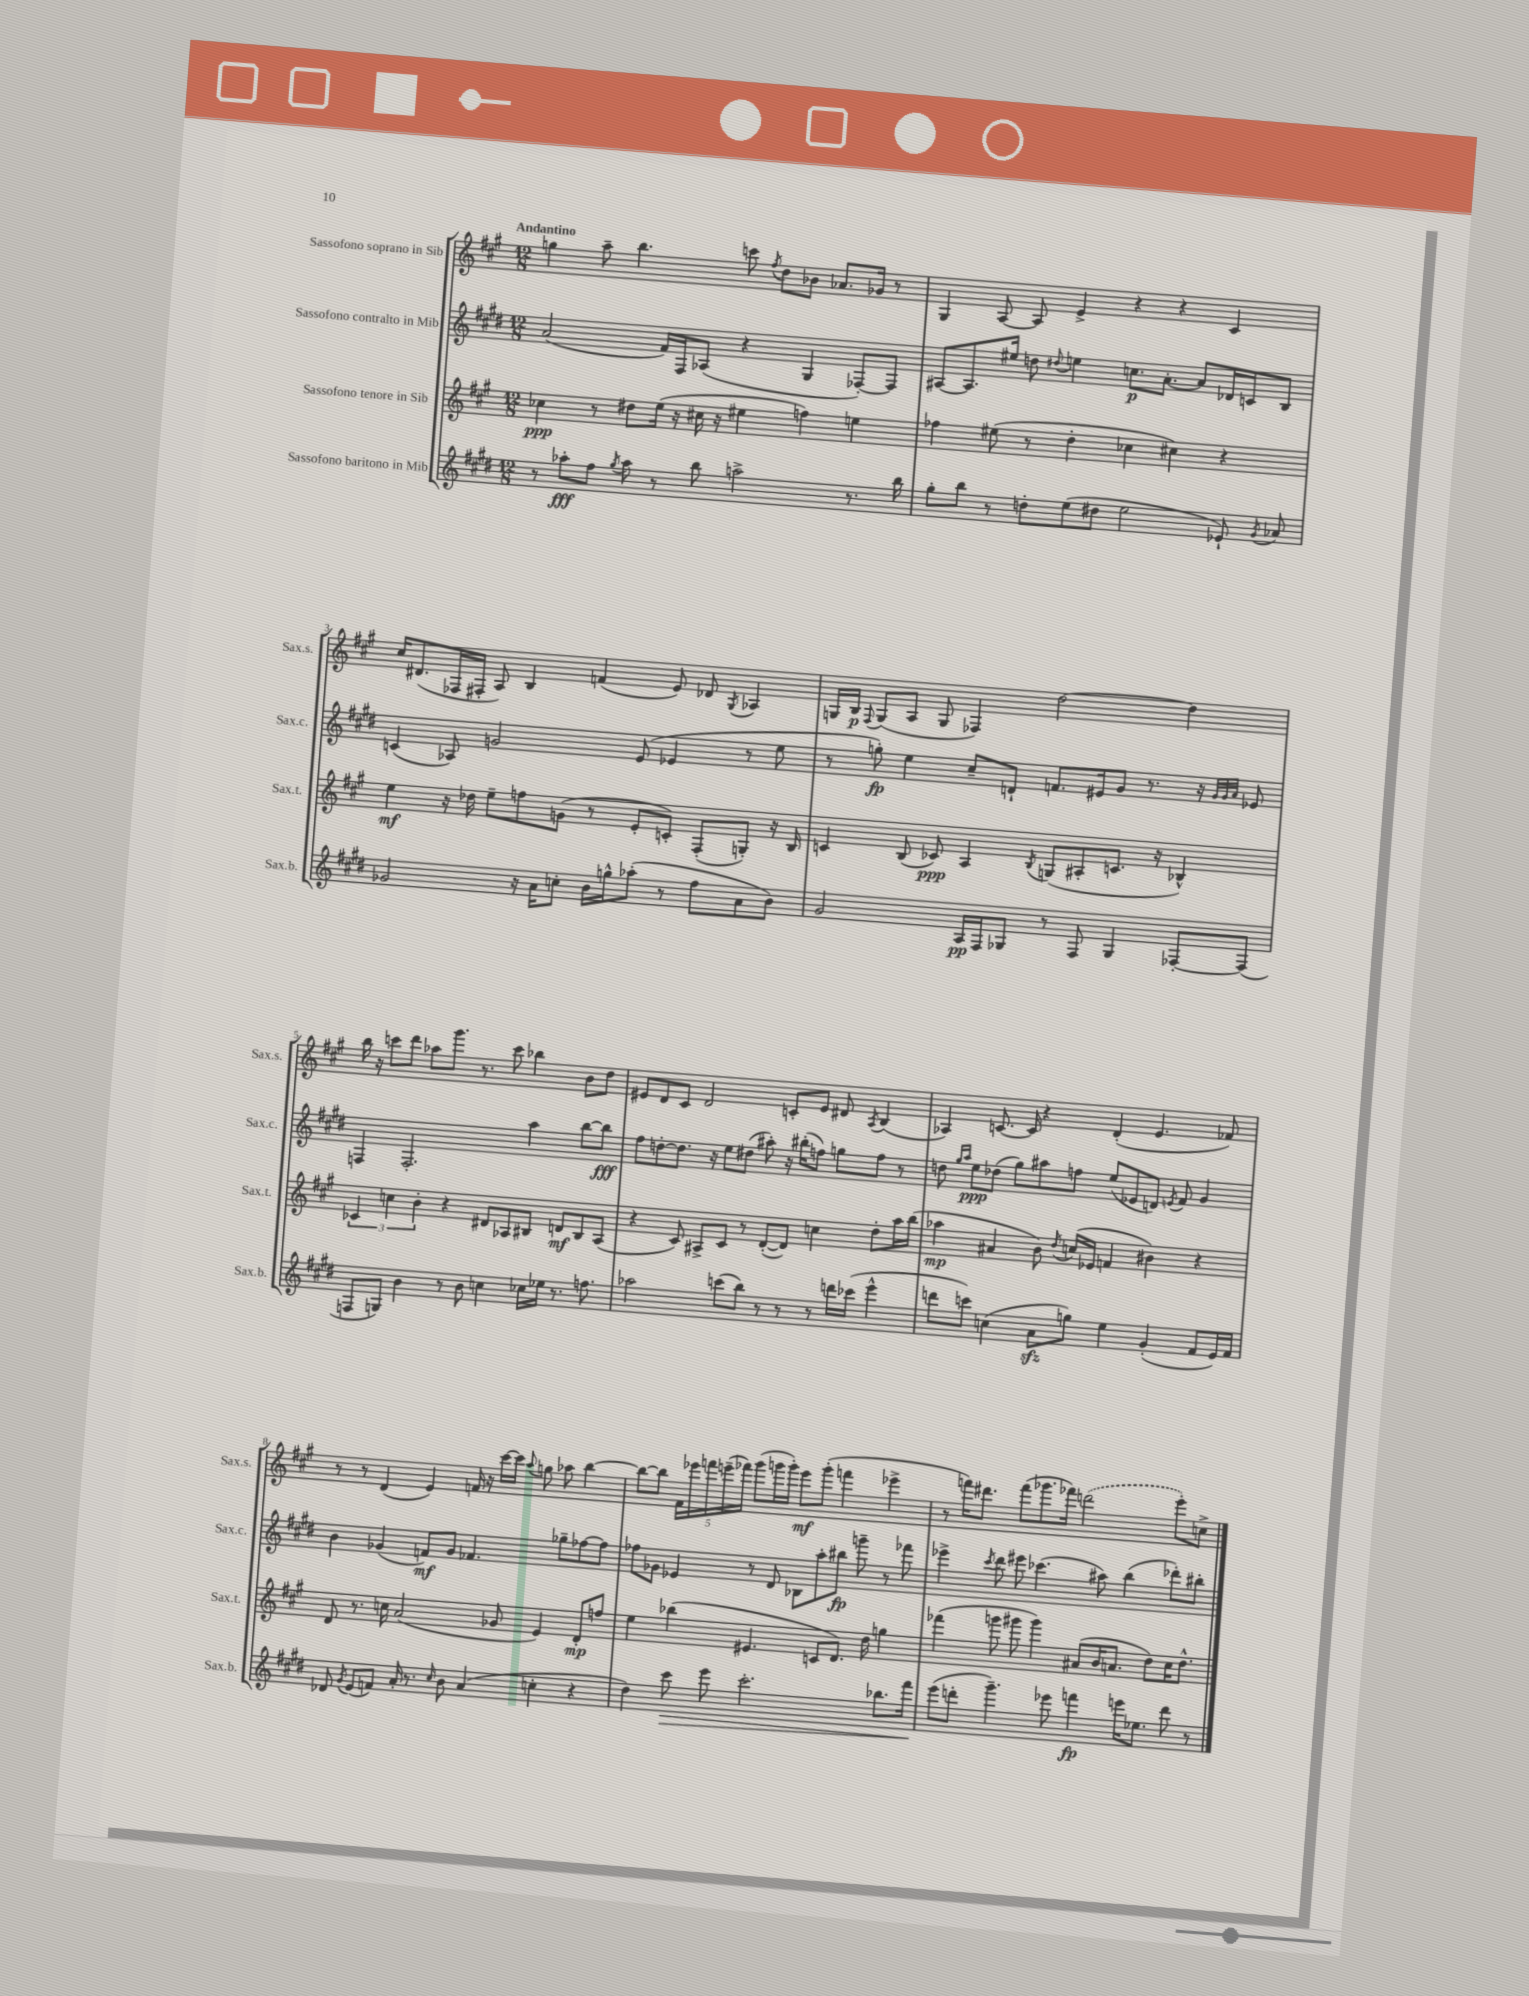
<<
\new StaffGroup <<
\new Staff = "s0" \with { instrumentName = "Sassofono soprano in Sib" shortInstrumentName = "Sax.s." } {
    \clef treble \key a \major \numericTimeSignature \time 12/8 \tempo "Andantino"
    \autoBeamOff g''4 a''8-- b''4. c'''8 \acciaccatura { fis''8 } d''8[ bes'8] aes'8.[ ges'16] r8 |
    gis4 a8~ a8 e'4-> r4 r4 cis'4 |
    cis''16[ dis'8.( fes16 fis16]-. a8) b4 f'4( e'8) des'8 \acciaccatura { gis8 } aes4 |
    g16[ b16]\p \appoggiatura { fis8 } g8[( a8] g8 fes4) d''2~ d''4 |
    b''16 r16 c'''8[ d'''8] aes''8[ gis'''8.] r8. c'''8 bes''4 b'8[ d''8] |
    eis'8[ d'8 cis'8] d'2 c'8[-. eis'8] dis'8 \acciaccatura { a8 } b4( |
    aes4) c'8.~ c'16 r4 d'4-.( e'4. fes'8) |
    r8 r8 d'4( e'4) f'16 r16 cis'''16[~ cis'''16] \appoggiatura { a''8 } g''8 aes''8 b''4~ |
    b''8[~ b''8] \tuplet 5/4 { fis'16[ ees'''16 f'''16 e'''16--( fes'''16]) } gis'''8[( g'''16 g'''16]-.) e'''8[\mf g'''8]-.( f'''4 ees'''4-> |
    r8 f'''16[) dis'''8.] f'''8[( ges'''8. fes'''16]) \once \slurDashed d'''2( e'''8[-.) c''8]-> \bar "|." |
}
\new Staff = "s1" \with { instrumentName = "Sassofono contralto in Mib" shortInstrumentName = "Sax.c." } {
    \clef treble \key e \major \numericTimeSignature \time 12/8
    \autoBeamOff a'2( fis'16[) fis16 aes8]( r4 gis4 fes8[~-.) fes8] |
    ais8[~ ais8. eis''16] d''8 \appoggiatura { dis''8 } e''4 c''8.[\p a'8.]~-. a'8[ des'16 c'16 b8] |
    c'4( aes8) g'2 e'8( ees'4 r8 e''8 |
    r8 g''8-.\fp) e''4 cis''8[-- d'8]-! f'8.[ eis'16 gis'8] r8. r16 \grace { gis'32[ gis'32 a'32] } ees'8 |
    f4 f2.-. a''4 b''8[~ b''8]\fff |
    fis''8[ d''8~-. d''8.] r16 e''8[ dis''8]( ais''8-.) r16 bis''16[-.( f''8]) g''8[ f''8] r8 |
    d''8 \grace { gis''16[ a''16] } e''8[\ppp des''8]( gis''8[) ais''8 f''8] e''8[( ees'8 d'8]) \acciaccatura { e'8 } fis'8 gis'4 |
    b'4 ges'4( f'8[\mf) ges'8] fes'4. ges''8[-- fes''8~ fes''8] |
    fes''8[ ges'8] ees'4 r8 dis'8 bes8[ a''8-. bis''8]\fp g'''8-- r8 fes'''8 |
    ees'''4-> \acciaccatura { cis'''8 } dis'''8 eis'''8 ces'''4.( ais''8) b''4( des'''8[-.) bis''8]-. \bar "|." |
}
\new Staff = "s2" \with { instrumentName = "Sassofono tenore in Sib" shortInstrumentName = "Sax.t." } {
    \clef treble \key a \major \numericTimeSignature \time 12/8
    \autoBeamOff ces''4\ppp r8 dis''8[ e''16]( r16 cis''16 r16 eis''4 f''4) e''4 |
    fes''4 eis''8( r8 d''4-. ces''4 cis''4) r4 |
    e''4\mf r16 des''16 e''8[-- f''8 g'8]( r8 e'8[-. c'8]-.) fis8[-.( g8]-.) r16 b16 |
    c'4 b8( ces'8\ppp) a4 \acciaccatura { b8 } g8[( ais8-. c'8.] r16 bes4-^) |
    \tuplet 3/2 { ces'4 c''4 b'4-. } r4 dis'8[ aes8 bis8] d'8[\mf bis8 aes8]( |
    r4 cis'8) ais8[-> cis'8] r8 d'8[~-.( d'8]) c''4 d''8[-. a''16 b''16]( |
    aes''4\mp ais'4 b'8) \acciaccatura { d''8 } c''16[( ees'16] f'4 bis'4) r4 |
    d'8 r8. c''16 a'2( ges'8 e'4) d'8[-.\mp f''8] |
    e''4 bes''4( eis'4. c'8[ d'8.]) d''16 g''4 |
    fes'''4( g'''8 gis'''8 gis'''4) ais'8[( b'16 a'8.] d''8[) cis''16 d''8.]-^ \bar "|." |
}
\new Staff = "s3" \with { instrumentName = "Sassofono baritono in Mib" shortInstrumentName = "Sax.b." } {
    \clef treble \key e \major \numericTimeSignature \time 12/8
    \autoBeamOff r8 aes''8[-.\fff fis''8] \acciaccatura { gis''8 } aes''8 r8 b''8 a''2-> r8. b''16 |
    gis''8[-. b''8] r8 d''8[-. e''8( dis''8] e''2 ees'8-!) \acciaccatura { gis'8 } aes'8 |
    ges'2 r16 a'16[ c''8]-. b'16[ g''16-^ aes''8]-.( r8 fis''8[ a'8 b'8]) |
    gis'2 a16[\pp fis16 ges8] r8 fis8 ges4 fes8[~-. fes8]( |
    f8[ g8]) b'4 r8 b'8 c''4 ces''16[ ees''16] r8. f''8. |
    aes''2 c'''8[( b''8]) r8 r8 r8 d'''16[ ces'''16]( e'''4-^ |
    d'''8[ c'''8]) c''4( a'8[\sfz g''8]) e''4 gis'4-.( fis'8[ e'16) fis'16] |
    des'8 \acciaccatura { gis'8 } e'8[( f'8]) a'16-. r8. \grace { cis''16 } b'8 a'4( c''4-. r4 |
    dis''4) cis'''8\> e'''8 cis'''2.-. bes''8.[ fis'''16] |
    e'''8[\!( d'''8]-. gis'''4.--) ees'''8 f'''4\fp e'''16[ ees''8.] d'''8 r8 \bar "|." |
}
>>
>>
